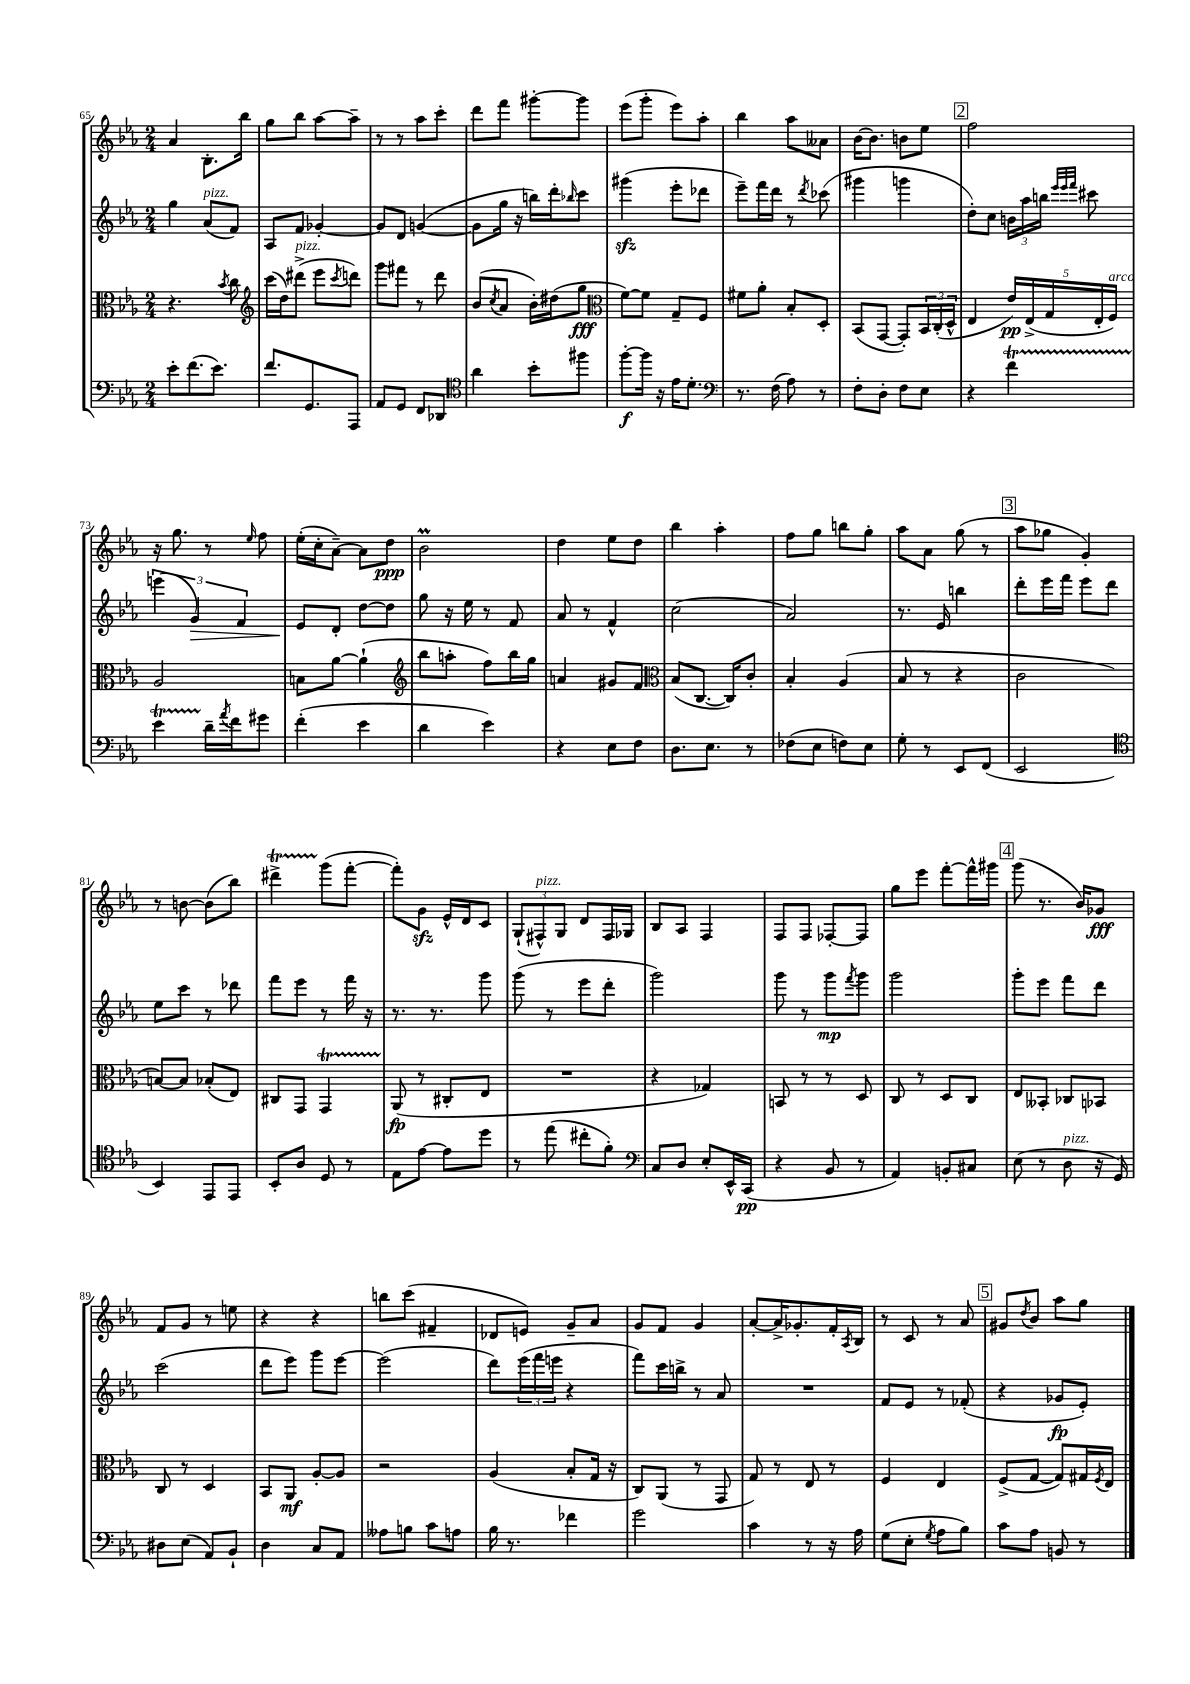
<<
\new StaffGroup <<
\new Staff = "s0" {
    \clef treble \key ees \major \numericTimeSignature \time 2/4
    aes'4 bes8.-. bes''16 |
    g''8 bes''8 aes''8~ aes''8-- |
    r8 r8 aes''8 c'''8-. |
    d'''8 f'''8 gis'''8~-. gis'''8 |
    ees'''8( g'''8-. ees'''8) aes''8-. |
    bes''4 aes''8 aeses'8 |
    bes'16~ bes'8. b'8 ees''8 |
    \mark \markup { \box "2" } f''2 |
    r16 g''8. r8 \grace { ees''16 } f''8 |
    ees''16-.( c''16-. aes'8~--) aes'8 d''8\ppp |
    bes'2\prall |
    d''4 ees''8 d''8 |
    bes''4 aes''4-. |
    f''8 g''8 b''8 g''8-. |
    aes''8 aes'8 g''8( r8 |
    \mark \markup { \box "3" } aes''8 ges''8 g'4-.) |
    r8 b'8~ b'8( bes''8) |
    dis'''4->\startTrillSpan g'''8\stopTrillSpan( f'''8~-. |
    f'''8-.) g'8\sfz ees'16-^ d'16 c'8 |
    \tuplet 3/2 { g8-!( fis8-^^\markup { \italic "pizz." }) g8 } d'8 fis16 ges16 |
    bes8 aes8 f4 |
    f8 f8 fes8~-. fes8 |
    g''8 ees'''8 f'''8~-. f'''16-^ gis'''16 |
    \mark \markup { \box "4" } g'''8( r8. bes'16) ges'8\fff |
    f'8 g'8 r8 e''8 |
    r4 r4 |
    b''8 c'''8( fis'4-- |
    des'8 e'8) g'8-- aes'8 |
    g'8 f'8 g'4 |
    aes'8~-. aes'16-> ges'8.-. f'16-. \acciaccatura { aes8 } bes16 |
    r8 c'8 r8 aes'8 |
    \mark \markup { \box "5" } gis'8 \acciaccatura { d''8 } bes'8 aes''8 g''8 \bar "|." |
}
\new Staff = "s1" {
    \clef treble \key ees \major \numericTimeSignature \time 2/4
    g''4 aes'8^\markup { \italic "pizz." }( f'8) |
    aes8 f'8 ges'4~-. |
    ges'8 d'8 g'4~( |
    g'8 g''16 r16 b''16) d'''16-. \grace { bes''16 } c'''8 |
    gis'''4\sfz( ees'''8-. des'''8 |
    ees'''8--) f'''16 d'''16 r8 \acciaccatura { d'''8 } ces'''8( |
    gis'''4 g'''4 |
    \mark \markup { \box "2" } d''8-.) c''8 \tuplet 3/2 { b'16 aes''16 b''16 } \grace { ees'''32 ees'''32 f'''32 } cis'''8 |
    \tuplet 3/2 { e'''4( g'4\>) f'4 } |
    ees'8\! d'8-. d''8~ d''8 |
    g''8 r16 ees''16 r8 f'8 |
    aes'8 r8 f'4-^ |
    c''2( |
    aes'2) |
    r8. ees'16 b''4 |
    \mark \markup { \box "3" } d'''8-. ees'''16 f'''16 ees'''8 d'''8 |
    ees''8 c'''8 r8 des'''8 |
    f'''8 ees'''8 r8 f'''16 r16 |
    r8. r8. g'''8 |
    g'''8( r8 ees'''8 d'''8-. |
    g'''2) |
    g'''8 r8 g'''8\mp \acciaccatura { f'''8 } g'''8 |
    g'''2 |
    \mark \markup { \box "4" } g'''8-. ees'''8 f'''8 d'''8 |
    c'''2( |
    d'''8 ees'''8) g'''8 ees'''8~ |
    ees'''2( |
    d'''8) \tuplet 3/2 { ees'''16( f'''16 e'''16 } r4 |
    f'''8) c'''16 b''16-> r8 aes'8 |
    R2 |
    f'8 ees'8 r8 fes'8-.( |
    \mark \markup { \box "5" } r4 ges'8\fp ees'8-.) \bar "|." |
}
\new Staff = "s2" {
    \clef alto \key ees \major \numericTimeSignature \time 2/4
    r4. \acciaccatura { bes'8 } c''8 |
    \clef treble c'''16( d''16) dis'''8->^\markup { \italic "pizz." }( ees'''8 \acciaccatura { c'''8 } d'''8) |
    g'''8 fis'''8 r8 d'''8 |
    bes'8( \acciaccatura { c''8 } aes'8 bes'16-.) dis''16( g''8\fff |
    \clef alto f'8~) f'8 g8-- f8 |
    fis'8 aes'8-. bes8-. d8-. |
    bes,8( g,8~ g,8-.) \tuplet 3/2 { bes,16 c16-.( d16-^ } |
    \mark \markup { \box "2" } ees4 \tuplet 5/4 { ees'16\pp) ees16->( g16 ees16-. f16^\markup { \italic "arco" }) } |
    aes2 |
    b8 aes'8~ aes'4-!( |
    \clef treble bes''8 a''8-. f''8) bes''16 g''16 |
    a'4 gis'8 f'8 |
    \clef alto bes8( c8.~ c16) c'8-. |
    bes4-. aes4( |
    bes8 r8 r4 |
    \mark \markup { \box "3" } c'2 |
    b8~) b8 bes8-.( ees8) |
    cis8 g,8 g,4\startTrillSpan |
    aes,8\stopTrillSpan\fp( r8 cis8-. ees8 |
    R2 |
    r4 ges4) |
    b,8 r8 r8 d8 |
    c8 r8 d8 c8 |
    \mark \markup { \box "4" } ees8 beses,8-. ces8 bes,8 |
    c8 r8 d4 |
    bes,8 aes,8\mf aes8~-. aes8 |
    r2 |
    aes4( bes8-. g16 r16 |
    c8) aes,8( r8 g,8 |
    g8) r8 ees8 r8 |
    f4 ees4 |
    \mark \markup { \box "5" } f8->( g8~ g8) gis16 \acciaccatura { f8 } ees16 \bar "|." |
}
\new Staff = "s3" {
    \clef bass \key ees \major \numericTimeSignature \time 2/4
    ees'8-. f'8.( ees'8.) |
    f'8. g,8. aes,,8 |
    aes,8 g,8 f,8 des,8 |
    \clef tenor aes'4 bes'8-. fis''8 |
    f''8~-.\f f''16 r16 ees'16 d'8.-. |
    \clef bass r8. f16( aes8) r8 |
    f8-. d8-. f8 ees8 |
    \mark \markup { \box "2" } r4 f'4\startTrillSpan |
    ees'4 d'16--\stopTrillSpan \acciaccatura { aes'8 } f'16 gis'8 |
    f'4-.( ees'4 |
    d'4 ees'4) |
    r4 ees8 f8 |
    d8. ees8. r8 |
    fes8( ees8 f8) ees8 |
    g8-. r8 ees,8 f,8( |
    \mark \markup { \box "3" } ees,2 |
    \clef tenor bes,4) ees,8 ees,8 |
    bes,8-. aes8 d8 r8 |
    ees8 ees'8~ ees'8 d''8 |
    r8 ees''8( cis''8-. f'8-.) |
    \clef bass c8 d8 ees8-. ees,16-^ c,16\pp( |
    r4 bes,8 r8 |
    aes,4) b,8-. cis8 |
    \mark \markup { \box "4" } ees8( r8 d8^\markup { \italic "pizz." } r16 g,16) |
    dis8 ees8( aes,8) bes,8-! |
    d4 c8 aes,8 |
    aeses8 b8 c'8 a8 |
    bes16 r8. fes'4 |
    g'2 |
    c'4 r8 r16 aes16 |
    g8( ees8-. \acciaccatura { g8 } aes8 bes8) |
    \mark \markup { \box "5" } c'8 aes8 b,8 r8 \bar "|." |
}
>>
>>
\layout { \context { \Score currentBarNumber = #65 } }
